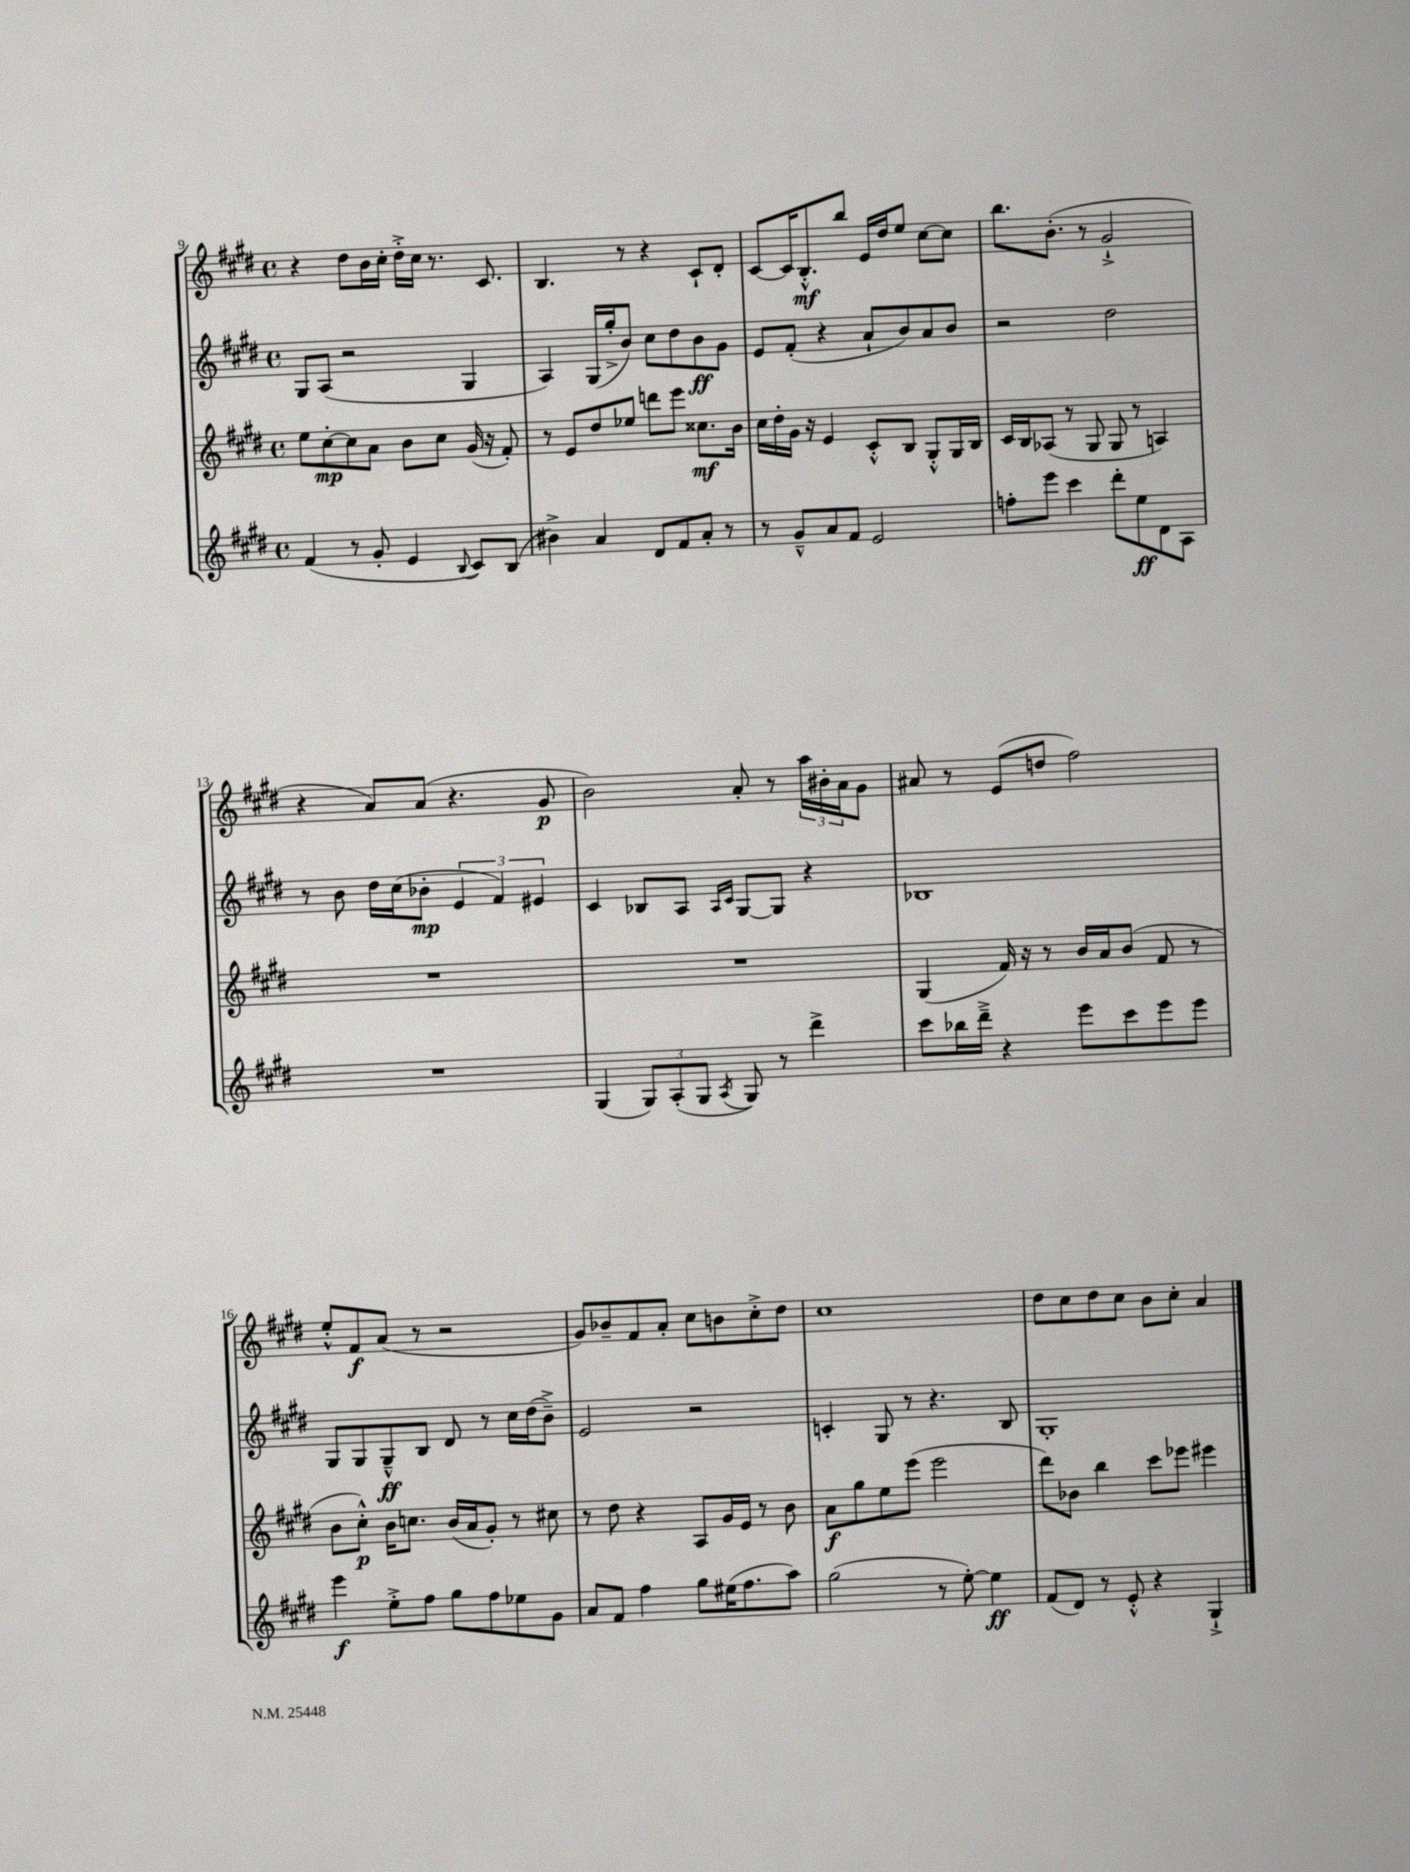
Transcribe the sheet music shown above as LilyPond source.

<<
\new StaffGroup <<
\new Staff = "s0" {
    \clef treble \key e \major \defaultTimeSignature \time 4/4
    r4 dis''8 b'16 cis''16-. dis''16-.-> cis''16 r8. cis'8. |
    b4. r8 r4 cis'8-! dis'8-. |
    cis'8~ cis'16 b8.-.-^\mf b''8 e'16 dis''16 e''8 cis''8~ cis''8 |
    b''8. b'8.-.( r8 gis'2-!-> |
    r4 a'8) a'8( r4. gis'8\p |
    b'2) a'8-. r8 \tuplet 3/2 { a''16 bis'16-. a'16 } gis'8 |
    ais'8 r8 e'8( d''8 fis''2) |
    e''8-.-^ fis'8\f a'8( r8 r2 |
    gis'8) bes'8-- fis'8 a'8-. cis''8 b'8 cis''8-.-> dis''8 |
    cis''1 |
    dis''8 cis''8 dis''8 cis''8 b'8 cis''8-. a'4 \bar "|." |
}
\new Staff = "s1" {
    \clef treble \key e \major \defaultTimeSignature \time 4/4
    gis8 a8( r2 gis4 |
    a4) gis16( gis''16-.-> b'8) cis''8 dis''8 b'8\ff gis'8 |
    e'8 fis'8-.( r4 a'8-! b'8) a'8 b'8 |
    r2 dis''2 |
    r8 b'8 dis''16 cis''16( bes'8-.\mp \tuplet 3/2 { e'4 fis'4) eis'4 } |
    cis'4 bes8 a8 \grace { a16 cis'16 } gis8~ gis8 r4 |
    bes1 |
    gis8 gis8 gis8---^\ff b8 dis'8 r8 cis''16 dis''16( b'8--->) |
    e'2 r2 |
    c'4-. gis8 r8 r4. b8 |
    gis1-. \bar "|." |
}
\new Staff = "s2" {
    \clef treble \key e \major \defaultTimeSignature \time 4/4
    e''8 cis''8~-.\mp cis''8 a'8 b'8 cis''8 gis'16( r16 fis'8-.) |
    r8 e'8 dis''8 ees''8 d'''8 e'''8 cisis''8.\mf b'16 |
    cis''16 dis''16-. gis'16 r16 e'4 cis'8-.-^ b8 gis8-.-^ gis16 b16 |
    cis'16 b16 aes8( r8 gis8 gis8 r8 a4) |
    R1 |
    R1 |
    gis4( fis'16) r16 r8 b'16 a'16 b'8( fis'8 r8 |
    b'8 cis''8-.-^\p) b'16 c''8. b'16( a'16 gis'8-.) r8 cis''8 |
    r8 dis''8 r4 a8 gis'16 e'16 r8 b'8 |
    a'8\f gis''8 e''8 e'''8( e'''2 |
    dis'''8) bes'8 b''4 cis'''8 ees'''8 eis'''4 \bar "|." |
}
\new Staff = "s3" {
    \clef treble \key e \major \defaultTimeSignature \time 4/4
    fis'4( r8 gis'8-. e'4 \appoggiatura { b8 } cis'8) b8( |
    bis'4->) a'4 dis'8 fis'8 a'8-. r8 |
    r8 gis'8---^ a'8 fis'8 e'2 |
    f''8-. e'''8 cis'''4 dis'''8-. e''8\ff dis'8 a8 |
    R1 |
    gis4( \tuplet 3/2 { gis8) a8-.( gis8 } \acciaccatura { a8 } gis8) r8 dis'''4-> |
    cis'''8 bes''16 dis'''16---> r4 e'''8 cis'''8 e'''8 e'''8 |
    e'''4\f e''8-.-> fis''8 gis''8 fis''8 ees''8 gis'8 |
    a'8 fis'8 fis''4 gis''8 eis''16( fis''8. a''8) |
    gis''2( r8 e''8~-.) e''4\ff |
    fis'8( dis'8) r8 e'8-.-^ r4 gis4-!-> \bar "|." |
}
>>
>>
\layout { \context { \Score currentBarNumber = #9 } }
